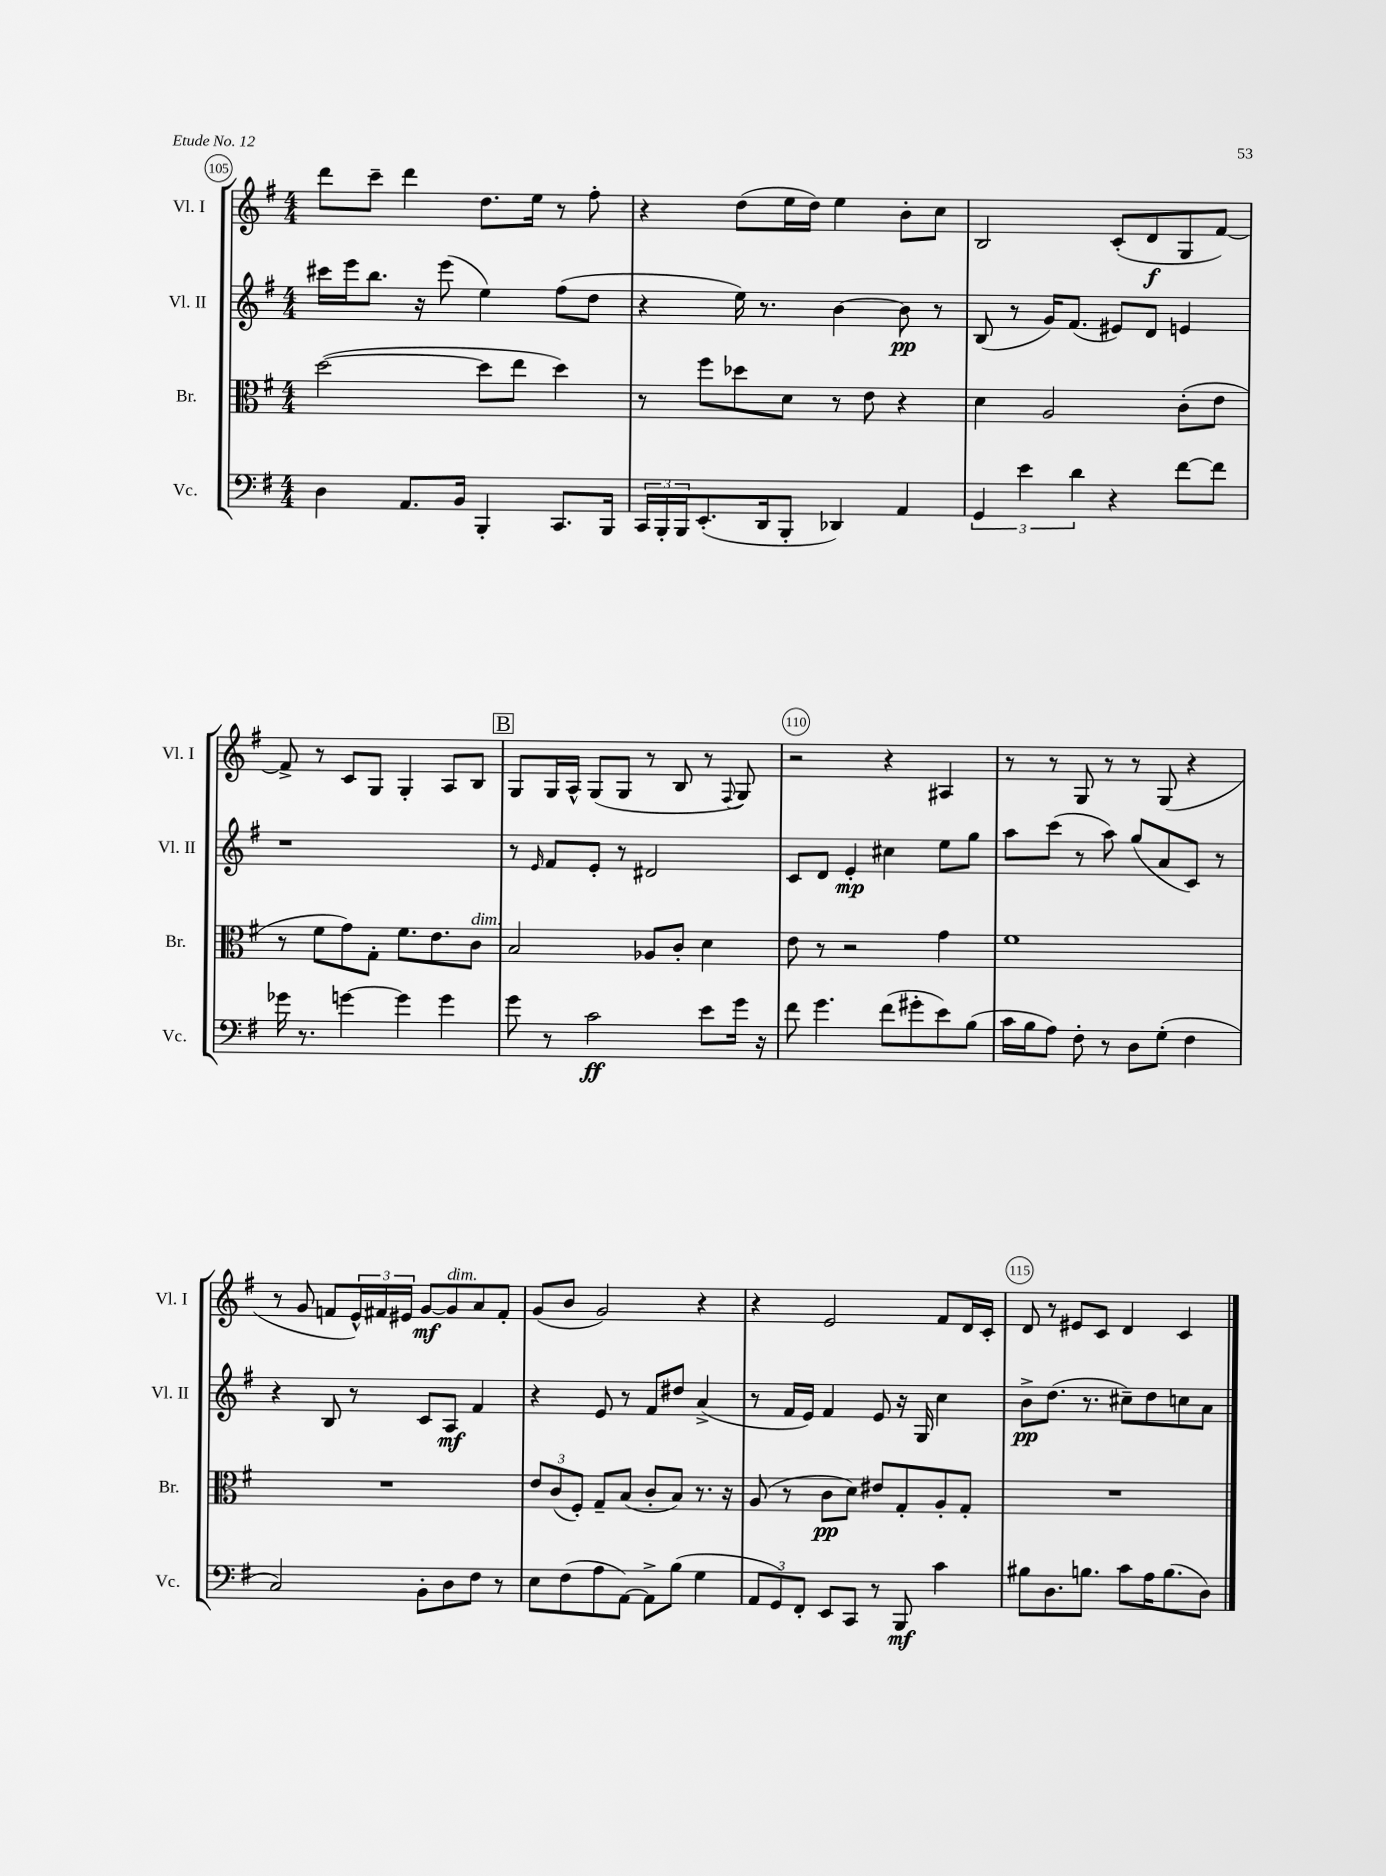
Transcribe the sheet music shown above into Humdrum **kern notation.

**kern	**kern	**kern	**kern
*staff4	*staff3	*staff2	*staff1
*clefF4	*clefC3	*clefG2	*clefG2
*k[f#]	*k[f#]	*k[f#]	*k[f#]
*M4/4	*M4/4	*M4/4	*M4/4
4D\	([2dd\	16ccc#\LL	8ddd\L
.	.	16eee\J	.
.	.	8.bb\J	8ccc~\J
8.AA/L	.	.	4ddd\
.	.	16r	.
.	.	(8eee\	.
16BB/Jk	.	.	.
4BBB'/	8dd\]L	4ee\)	8.dd\L
.	8ee\J	.	.
.	.	.	16ee\Jk
8.CC/L	4dd\)	(8ff#\L	8r
.	.	8dd\J	8ff#'\
16BBB/Jk	.	.	.
=	=	=	=
24CC/LL	8r	4r	4r
24BBB'/	.	.	.
24BBB/J	.	.	.
(8.EE'/	8ff#\L	.	.
.	8dd-\	16ee\)	(8dd\L
16DD/k	.	8.r	.
8BBB'/J	8d\J	.	16ee\L
.	.	.	16dd\JJ)
4DD-/)	8r	[4b\	4ee\
.	8e\	.	.
4AA/	4r	8b\]	8b'\L
.	.	8r	8cc\J
=	=	=	=
6GG/	4d\	(8B/	2B/
.	.	8r	.
6e\	.	.	.
.	2A/	16g/LK)	.
.	.	(8.f#/J	.
6d\	.	.	.
4r	.	8e#/L)	(8c'/L
.	.	8d/J	8d/
[8f#\L	(8c'\L	4e/	8G/
8f#\]J	8e\J	.	[8f#/J)
=	=	=	=
16g-\	8r	1r	8f#^/]
8.r	.	.	.
.	8f#\L	.	8r
[4g\	8g\)	.	8c/L
.	8G'\J	.	8G/J
4g\]	8.f#\L	.	4G'/
.	8.e\	.	.
4g\	.	.	8A/L
.	8c\J	.	8B/J
=	=	=	=
8g\	2B/	8r	8G/L
.	.	16qqe/	.
8r	.	8f#/L	16G/L
.	.	.	16A^^/JJ
2c\	.	8e'/J	(8G/L
.	.	8r	8G/J
.	8A-/L	2d#/	8r
.	8c'/J	.	8B/
8e\L	4d\	.	8r
.	.	.	8qqF#/
16g\Jk	.	.	8G/)
16r	.	.	.
=	=	=	=
8f#\	8e\	8c/L	2r
4.g\	8r	8d/J	.
.	2r	4e'/	.
(8f#\L	.	4cc#\	4r
8g#'\	.	.	.
8e\)	4g\	8ee\L	4A#/
(8B\J	.	8gg\J	.
=	=	=	=
16c\LL	1f#	8aa\L	8r
16B\J	.	.	.
8A\J)	.	(8ccc\J	8r
8F#'\	.	8r	8G/
8r	.	8aa\)	8r
8D\L	.	(8gg/L	8r
(8G'\J	.	8a/	(8G/
4F#\	.	8c/J)	4r
.	.	8r	.
=	=	=	=
2C/)	1r	4r	8r
.	.	.	8g/
.	.	8B/	8f/L
.	.	8r	24e^^/L)
.	.	.	24f#/
.	.	.	24e#/JJ
8BB'\L	.	8c/L	[8g/L
8D\	.	8A/J	8g/]
8F#\J	.	4f#/	8a/
8r	.	.	8f#'/J
=	=	=	=
8E\L	12e/L	4r	(8g/L
.	(12c/	.	.
(8F#\	.	.	8b/J
.	12F#'/J)	.	.
8A\	8G~/L	8e/	2g/)
[8AA\J)	(8B/J	8r	.
8AA^\]L	8c'/L	8f#/L	.
(8B\J	8B/J)	8dd#/J	.
4G\	8.r	(4a^/	4r
.	16r	.	.
=	=	=	=
12AA/L	(8A/	8r	4r
12GG/)	.	.	.
.	8r	16f#/LL	.
12FF#'/J	.	.	.
.	.	16e/JJ)	.
8EE/L	8c\L	4f#/	2e/
8CC/J	8d\J)	.	.
8r	8e#/L	8e/	.
8BBB/	8G'/	16r	.
.	.	16G/	.
4c\	8A'/	4cc\	8f#/L
.	8G'/J	.	16d/L
.	.	.	16c'/JJ
=	=	=	=
8B#\L	1r	8b^\L	8d/
8.D\	.	(8.dd\J	8r
.	.	.	8e#/L
8.B\J	.	8.r	.
.	.	.	8c/J
8c\L	.	8cc#~\L)	4d/
16A\K	.	8dd\	.
(8.B\	.	.	.
.	.	8cc\	4c/
8D\J)	.	8a\J	.
==	==	==	==
*-	*-	*-	*-
